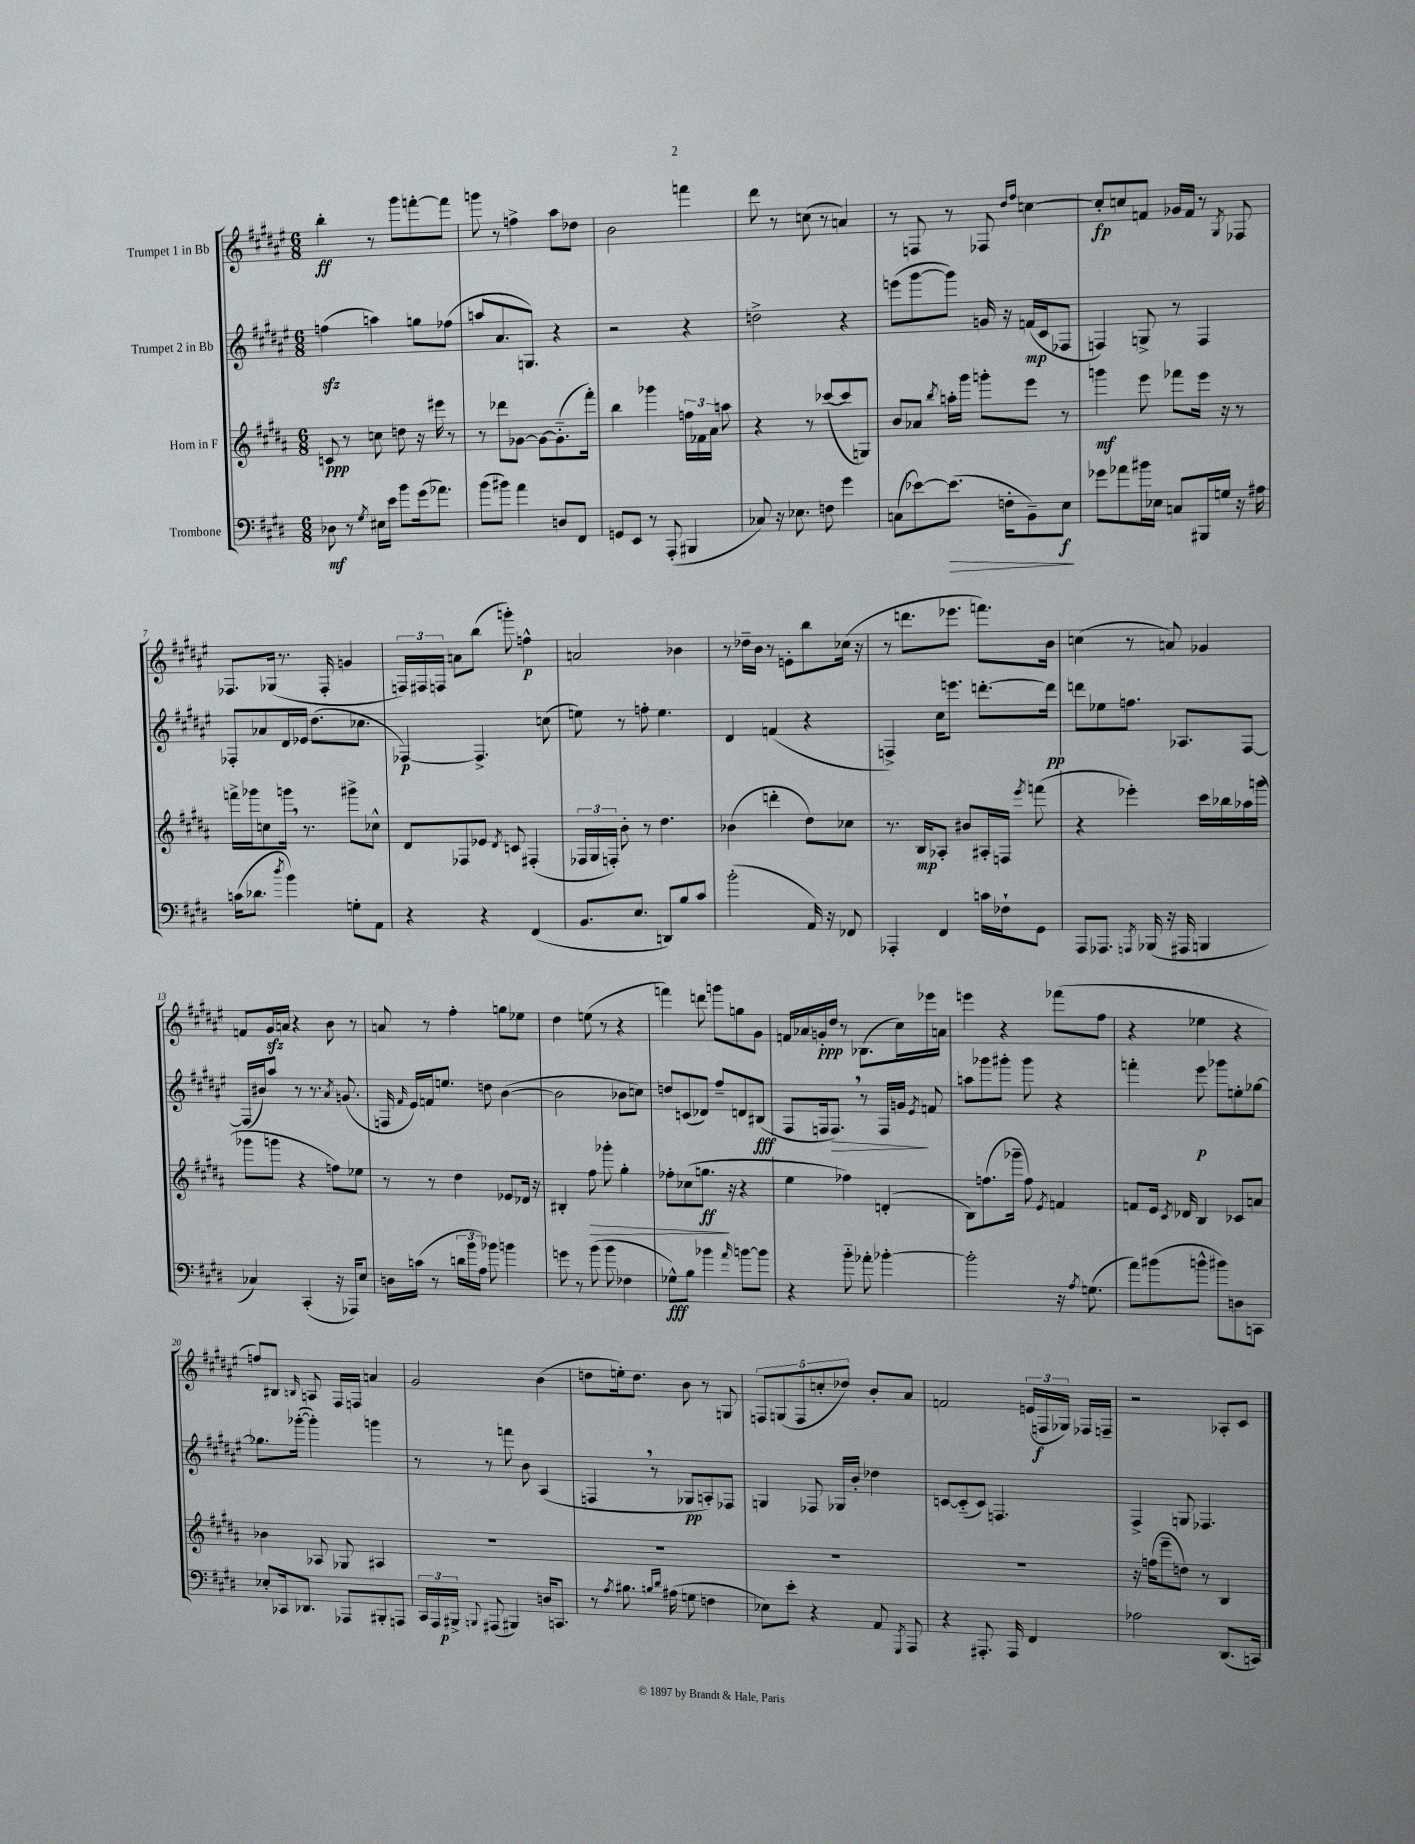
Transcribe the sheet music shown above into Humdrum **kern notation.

**kern	**kern	**kern	**kern
*staff4	*staff3	*staff2	*staff1
*clefF4	*clefG2	*clefG2	*clefG2
*k[f#c#g#d#]	*k[f#c#g#d#a#]	*k[f#c#g#d#a#e#]	*k[f#c#g#d#a#e#]
*M6/8	*M6/8	*M6/8	*M6/8
8D-\	8c/	(4ff\	4bb'\
8r	8r	.	.
8qG#/	.	.	.
16E#\LL	8cc\	4aa\)	8r
16e\JJ	.	.	.
8b\L	8dd\	.	8ggg#\L
(16g#\k	16r	8gg\L	[8fff'\
8.a-\J)	16eee#\	.	.
.	8r	(8ff-\J	8fff\]J
=	=	=	=
(8b\L	8r	8aa/L	8ggg\
8b#\J)	8ddd-\L	8.a#/	8r
4a\	[8g-\J	.	4ff^\
.	.	8.G/J)	.
.	8g-\_L	.	.
8D/L	(8.g-'~\]	4r	8aa#\L
8FF#/J	.	.	8dd-\J
.	16fff#'\Jk)	.	.
=	=	=	=
8GG/L	4bb\	2r	2b\
8EE/J	.	.	.
8r	4ggg-\	.	.
(8AAA'/	.	.	.
4BBB#/	24ff\LL	4r	4fff\
.	24f-\	.	.
.	24a#\JJ	.	.
.	8aa\	.	.
=	=	=	=
8C-/)	4r	2dd^\	8ddd#\
16r	.	.	8r
8.E-\	.	.	.
.	8r	.	(8cc\
8F\	([8ccc-/L	.	8r
4g#\	8ccc-/]	4r	4a/)
.	8G/J)	.	.
=	=	=	=
(8C\L	8b/L	(8eee\L	8r
[8e-\)	8a-/J	[8ggg#\	8F/
.	8qbb/	.	.
(8.e-\]J	16aa'\LL	8ggg#\]J)	8r
.	16ggg#\JJ	.	.
.	8ggg'\L	16g/	8F-/
16F'\LK	.	16r	.
.	.	.	16qqdd#/LL
.	.	.	16qqff#/JJ
8BB~\)	8eee\J	(16f/LL	[4cc\
.	.	16c#/J	.
8E\J	8r	8F-/J	.
=	=	=	=
8g-\L	4ggg\	4F/)	8cc'/]L
8a-\	.	.	8cc/
16b#\L	8eee\	8G^/	8f/J
16E-\JJ	.	.	.
8C/L	8fff-\L	8r	16g-/LL
.	.	.	16f/JJ
16BBB#/L	16eee\Jk	4F/	8r
16G/JJ	16r	.	.
.	.	.	8qG#/
16r	8r	.	8F-/
16A#\	.	.	.
=	=	=	=
(16c\LK	16fff^\LL	8F-'/L	8.F-/L
8.d-\J	16ggg-\J	.	.
.	8cc\	8a-/	.
.	.	.	(16G-/Jk
8qdd#/	.	.	.
4b\)	16ggg\Jk	16d#/L	8.r
.	8.r	16e-/JJ	.
.	.	(8.dd#\L	.
.	.	.	16F-'/
8G'\L	8ggg#^\L	.	4g/
.	.	8.cc-\J	.
8AA\J	8cc-^^\J	.	.
=	=	=	=
4r	8d#/L	[4F-/)	24F/LL)
.	.	.	24F#/
.	.	.	24F/JJ
.	8F-/	.	8a\L
4r	8e-/J	4.F-^/]	(8bb\J
.	8qd#/	.	.
.	8c/	.	8ggg'\)
(4FF#/	(4F#'/	.	4ff^^\
.	.	(8cc\	.
=	=	=	=
8.BB/L	24F-/LL	8ee\)	2a/
.	24G#/	.	.
.	24F'/JJ)	.	.
.	8b'\	8r	.
8.E/J	.	.	.
.	8r	8ff'\	.
8DD/L)	4.dd#\	4.ee\	.
8B/	.	.	4b-\
8c#/J	.	.	.
=	=	=	=
(2b'\	(4b-\	4d#/	8r
.	.	.	16dd-~\LL
.	.	.	16b\JJ
.	4ddd'\	(4f/	8r
.	.	.	8e'\L
16AA/)	8dd#\L)	4r	8bb\
16r	.	.	.
8FF-/	8cc-\J	.	(16cc-\Jk
.	.	.	16r
=	=	=	=
4AAA-'/	8.r	4F^/)	8r
.	.	.	8.ddd\L
.	16B/LK	.	.
4FF#/	8A-'/J	16cc#\LK	.
.	.	8.eee\J	8.eee-\J
.	8b#/L	.	.
16c\LL	16A#'/L	[8.ddd'\L	8.fff\L)
16F-`\J	16F/JJ	.	.
.	8qeee/	.	.
8GG#\J	(8fff\	.	.
.	.	16ddd\]Jk	16b\Jk
=	=	=	=
8AAA/L	4r	8ddd\L	(4cc\
8.AAA-/J	.	8ee-\	.
.	4eee-'\)	8.ff\J	8r
8qAAA/	.	.	.
(16BBB-/	.	.	.
16r	.	.	8a/)
16AAA#/	.	8.A-/L	.
4BBB/	16ccc#\LL	.	4g-/
.	16bb-\	.	.
.	16aa-\	[8F#/J	.
.	(16ggg\JJ	.	.
=	=	=	=
4C-/)	8ggg-\L	(16F#/]LL	8f/L
.	.	16b#/J)	.
.	8ggg\J	8aa#/J	16g#/L
.	.	.	16a/JJ
(4CC#'/	4r	8r	4r
.	.	8.r	.
16r	8ff\L)	.	8b\
.	.	8qa#/	.
16AAA-/LK)	.	(8.g/	.
8E/J	8ee-\J	.	8r
=	=	=	=
16D\LL	8r	16F/	8a/
.	.	16qqf#/	.
(16c\JJ	.	16e#/LL)	.
8r	8r	16f/J	8r
.	.	8.ee/J	.
24d\LL	4dd#\	.	4ff#'\
24b\	.	.	.
24A\JJ)	.	.	.
8b-\	.	8dd\	.
4b\	8e-/L	([4b\	8gg\L
.	16d-/Jk	.	8ee-\J
.	16r	.	.
=	=	=	=
8g\	4B#'/	2b\]	4dd#\
8r	.	.	.
(8b\	8ff#\	.	(8ee\
8b\	8ggg-'\	.	8r
4F-\	4gg#'\	8b-\L	4r
.	.	8cc\J)	.
=	=	=	=
8G-^^\L)	8ff-'\L	8dd/L	4fff\)
8B\J	(8cc-\	(8c/	.
4b-\	8.gg\J	8d-/J)	8ddd\
.	.	8ff#~/L	8ggg\L
.	16r	.	.
16qqa/	.	.	.
[8b\L	4r	8d/	8gg\
8b\]J	.	(8B#/J	8g#\J
=	=	=	=
4r	4ee\	8F#/L	16f/LL
.	.	.	16a-/
.	.	16F/k	16g'/
.	.	8.F/J)	16dd#/JJ
8b'~\	4ff-\)	.	8r
8a-'\	.	8r	(8.B-\L
[4b-'\	(4d'/	16F/LL	.
.	.	16g/JJ	16cc#\L)
.	.	8qe#/	.
.	.	8f/	16eee-\
.	.	.	16a\JJ
=	=	=	=
2b-'\]	8B\L)	8aa\L	4eee\
.	(8.ff\	8ggg-\	.
.	.	8ggg#'\J	4r
.	16ggg-~\Jk	.	.
.	8ff\)	8ggg#\	.
.	8qe/	.	.
16r	4f/	4r	(8fff-\L
8qA/	.	.	.
(8.G\	.	.	.
.	.	.	8ff#\J
=	=	=	=
8a\L)	8f/L	4fff'\	4r
(8b#\	16e/Jk	.	.
.	8qc#/	.	.
.	16d-/	.	.
8b^^\J	4B/	8eee#\	4ee-\
8b#\L)	.	8ggg-\L	.
8D\	8c-/L	8ee'\	4r
8CC\J	8a/J	[8gg-\J	.
=	=	=	=
8E-'/L	4b-\	8.gg-\]L	8ff/L)
16CC-/k	.	.	8B#/J
8.DD-/J	.	([16ggg-'\Jk	.
.	.	.	16qqB/
.	8A-/	4ggg-'\])	8A/
8AAA-/L	8G-/	.	16F#/LL
.	.	.	16F/JJ
8BBB#'/	4A#/	4ggg\	4a/
8AAA/J	.	.	.
=	=	=	=
24CC#/LL	2.r	8r	2g#/
24AAA/	.	.	.
24BBB#^/JJ	.	.	.
8qqBBB/	.	.	.
(8AAA#/	.	8r	.
4BBB#/)	.	8fff\	.
.	.	8b\	.
16D/LK	.	(4A#/	(4b\
8.CC/J	.	.	.
=	=	=	=
8r	2.r	4F/	8dd\L
8qA/	.	.	.
8.B#\	.	.	16ee'\k)
.	.	.	8.dd\J
.	.	8r	.
16qqB/LL	.	.	.
16qqd#/JJ	.	.	.
(16A#\	.	.	.
8G\	.	8G-/L	8b\
4F\	.	8A'/)	8r
.	.	8F-/J	8G/
=	=	=	=
8E-\L)	2.r	4G/	10F/L
.	.	.	(10G/
8e'\J	.	.	.
.	.	.	10F/
4r	.	8F-/	.
.	.	.	10cc'/
.	.	16G-/LL	.
.	.	.	10dd-/J)
.	.	16b'/JJ	.
8AA/	.	4dd-\	8b'/L
8qGGG#/	.	.	.
8AAA/	.	.	8a#/J
=	=	=	=
4r	2.r	[8c/L	2f/
.	.	(8c'~/]	.
8.AAA#'/	.	8c/J)	.
.	.	4.F/	.
16AAA#/	.	.	.
4FF#/	.	.	(24e/LL
.	.	.	24F/
.	.	.	24G-/JJ)
.	.	.	16F-/LL
.	.	.	16F~/JJ
=	=	=	=
2A-\	16r	4F#^/	2r
.	(16ff\LK	.	.
.	8eee~\	.	.
.	8dd\J)	8G/	.
.	8r	4.F-/	.
(8.DD#/L	4B/	.	8A-'/L
.	.	.	8c#/J
16CC/Jk)	.	.	.
==	==	==	==
*-	*-	*-	*-
